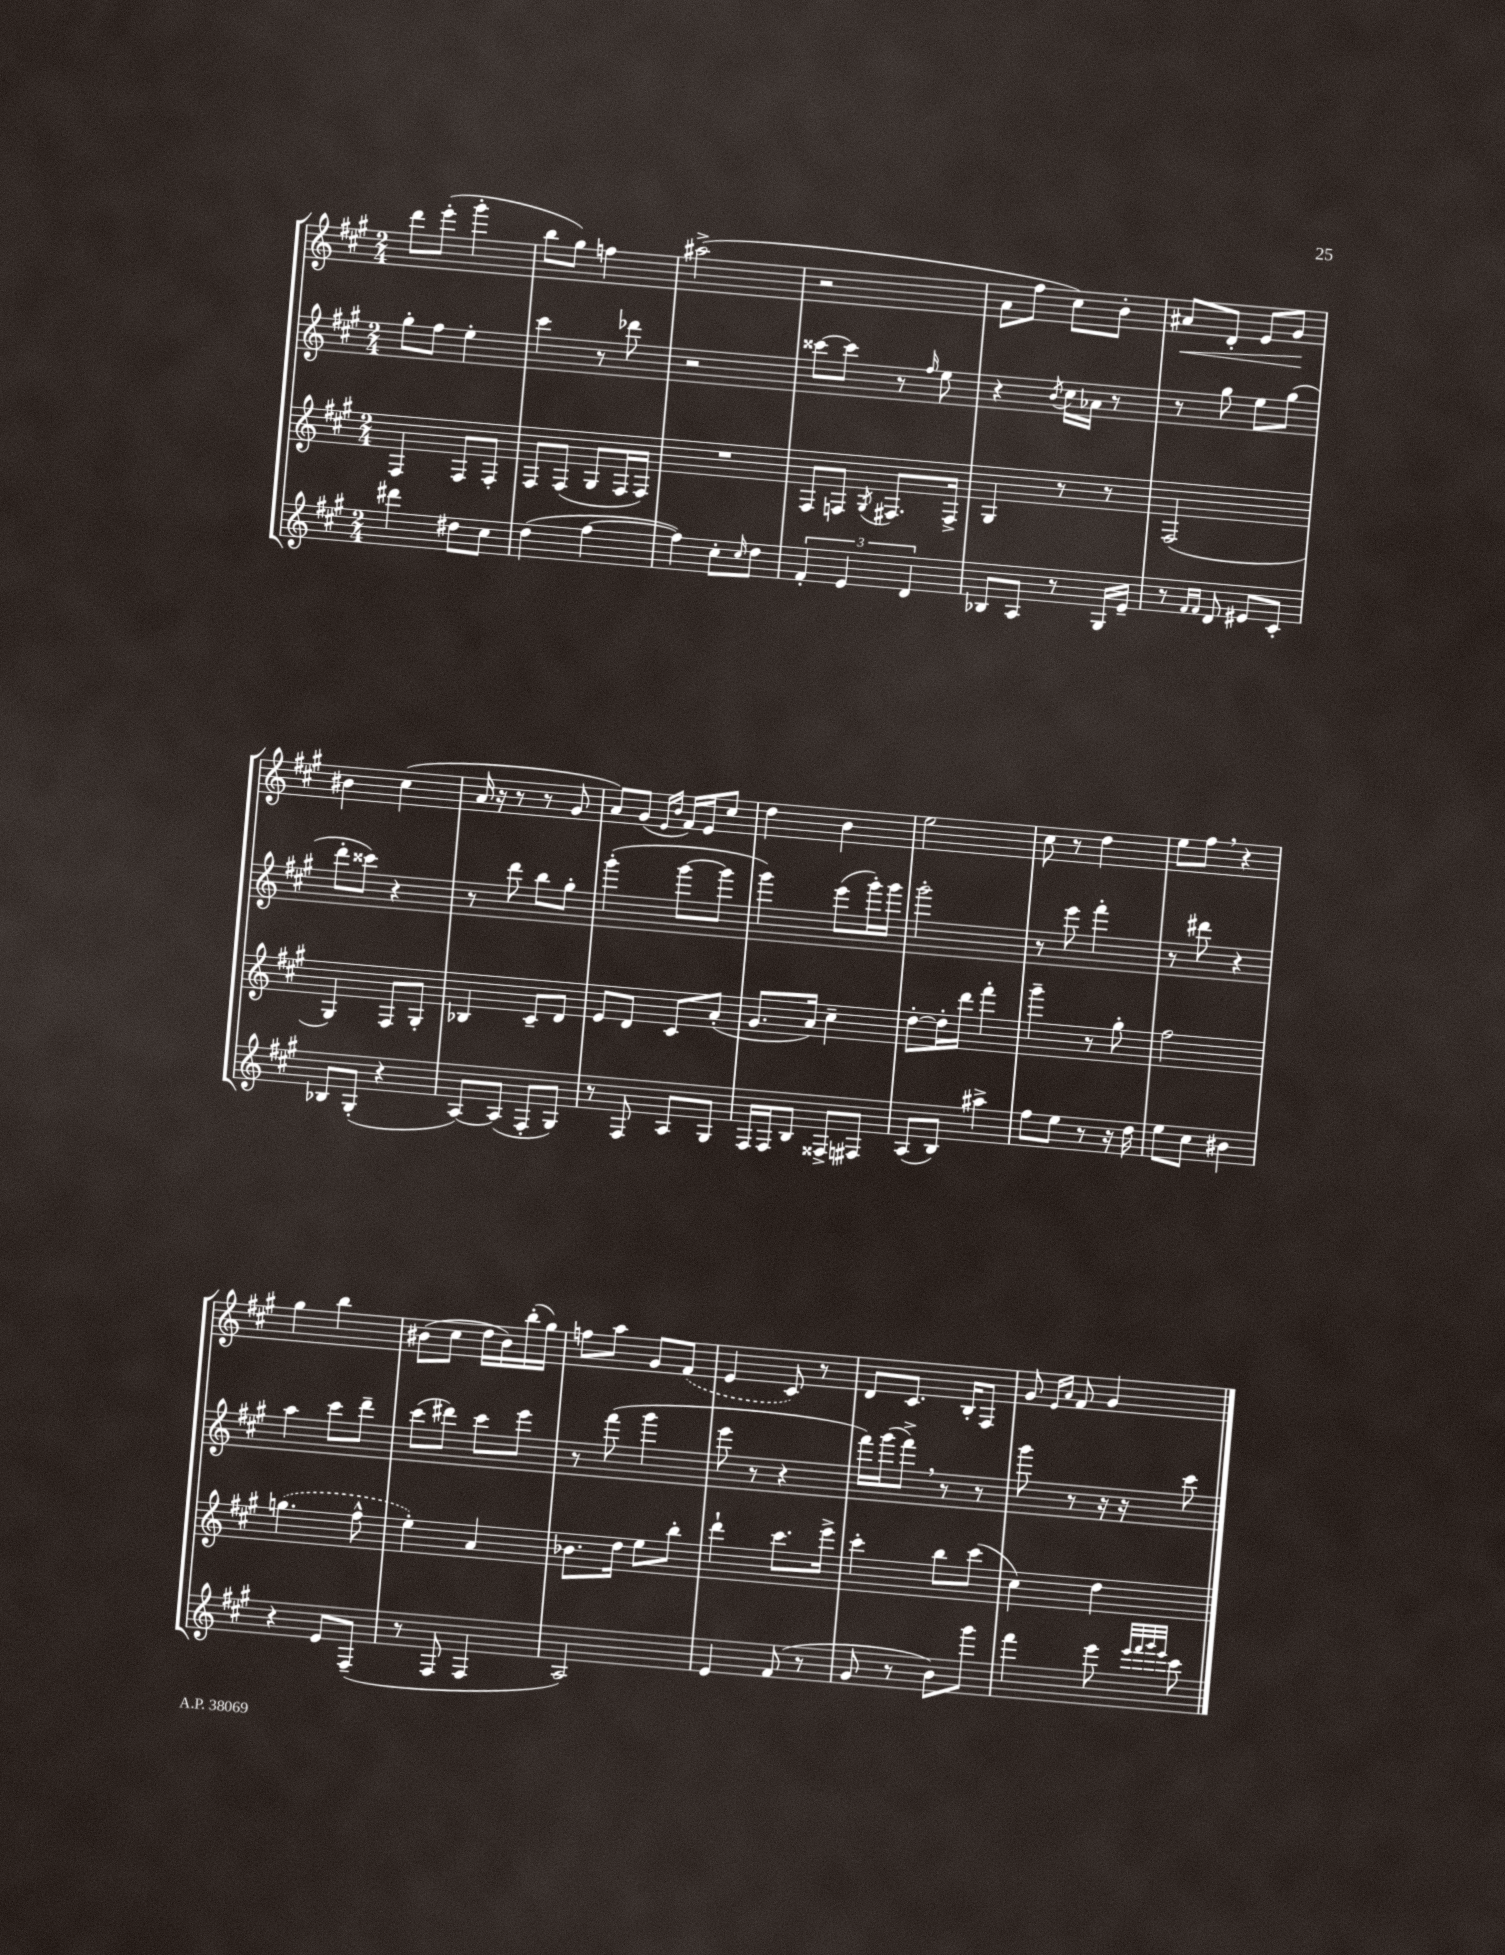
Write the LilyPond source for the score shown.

<<
\new StaffGroup <<
\new Staff = "s0" {
    \clef treble \key a \major \numericTimeSignature \time 2/4
    d'''8 e'''8-.( gis'''4-. |
    b''8 gis''8) f''4 |
    ais''2->( |
    r2 |
    a'8 fis''8 cis''8) b'8-. |
    ais'8\< d'8-. e'8 gis'8\! |
    bis'4 cis''4( |
    a'16 r16 r8 r8 gis'8 |
    a'8) gis'8( \grace { e'16 b'16 } fis'16) e'16 cis''8 |
    d''4 b'4 |
    e''2 |
    cis''8 r8 d''4 |
    e''8 fis''8 \breathe r4 |
    gis''4 b''4 |
    bis'8( cis''8 d''16 bis'16) b''16-.( gis''16) |
    f''8 a''8 gis'8 \once \slurDashed fis'8( |
    e'4 cis'8) r8 |
    d'8 cis'8. b16-. fis8 |
    gis'8 \grace { e'16 a'16 } fis'8 gis'4 \bar "|." |
}
\new Staff = "s1" {
    \clef treble \key a \major \numericTimeSignature \time 2/4
    gis''8-. fis''8 e''4-. |
    cis'''4 r8 des'''8 |
    r2 |
    cisis'''8~ cisis'''8 r8 \grace { fis''16 } e''8 |
    r4 \acciaccatura { b'8 } cis''16 aes'16 r8 |
    r8 gis''8 e''8 gis''8( |
    d'''8-. cisis'''8) r4 |
    r8 d'''8 b''8 gis''8-. |
    gis'''4-.( gis'''8~ gis'''8 |
    gis'''4) e'''8( gis'''16-.) gis'''16 |
    gis'''2-. |
    r8 e'''8 fis'''4-. |
    r8 dis'''8 r4 |
    a''4 cis'''8 d'''8-- |
    cis'''8( dis'''8) cis'''8 e'''8 |
    r8 fis'''8( gis'''4 |
    e'''8 r8 r4 |
    fis'''16) gis'''16( fis'''8->) \breathe r8 r8 |
    gis'''8 r8 r16 r16 cis'''8 \bar "|." |
}
\new Staff = "s2" {
    \clef treble \key a \major \numericTimeSignature \time 2/4
    fis4 fis8 fis8-. |
    fis8 fis8( gis8 fis16 fis16) |
    R2 |
    fis8 f8 \acciaccatura { gis8 } fis8. fis16-> |
    gis4 r8 r8 |
    fis2( |
    gis4) fis8 gis8-. |
    bes4 cis'8-- d'8 |
    e'8 d'8 cis'8 a'8-.( |
    gis'8. a'16) cis''4-- |
    d''8~-. d''16-. d'''16 fis'''4-. |
    gis'''4-- r8 gis''8-. |
    fis''2 |
    \once \slurDashed g''4.( fis''8-^ |
    e''4-.) a'4 |
    bes'8. d''16 e''8 b''8-. |
    d'''4-! cis'''8. e'''16-> |
    cis'''4-. b''8 cis'''8( |
    cis''4) d''4 \bar "|." |
}
\new Staff = "s3" {
    \clef treble \key a \major \numericTimeSignature \time 2/4
    dis'''4 dis''8 cis''8 |
    d''4( fis''4~ |
    fis''4) cis''8-. \grace { cis''16 } d''8 |
    \tuplet 3/2 { fis'4-. e'4 d'4 } |
    bes8 a8 r8 gis16 e'16-- |
    r8 \grace { fis'16 fis'16 } d'8 eis'8 cis'8-. |
    bes8 gis8-.( r4 |
    a8~) a8( fis8-. gis8) |
    r8 fis8 a8 gis8 |
    fis16 fis16 b8 fisis8-> fis8 |
    a8( b8) ais''4-> |
    fis''8 e''8 r8 r16 d''16 |
    e''8 cis''8 bis'4 |
    r4 e'8 fis8--( |
    r8 fis8 fis4 |
    a2) |
    e'4 fis'8( r8 |
    gis'8 r8 b'8) gis'''8 |
    fis'''4 e'''8 \grace { e'''32 fis'''32 gis'''32 e'''32 } cis'''8 \bar "|." |
}
>>
>>
\layout { \context { \Score \remove "Bar_number_engraver" } }
